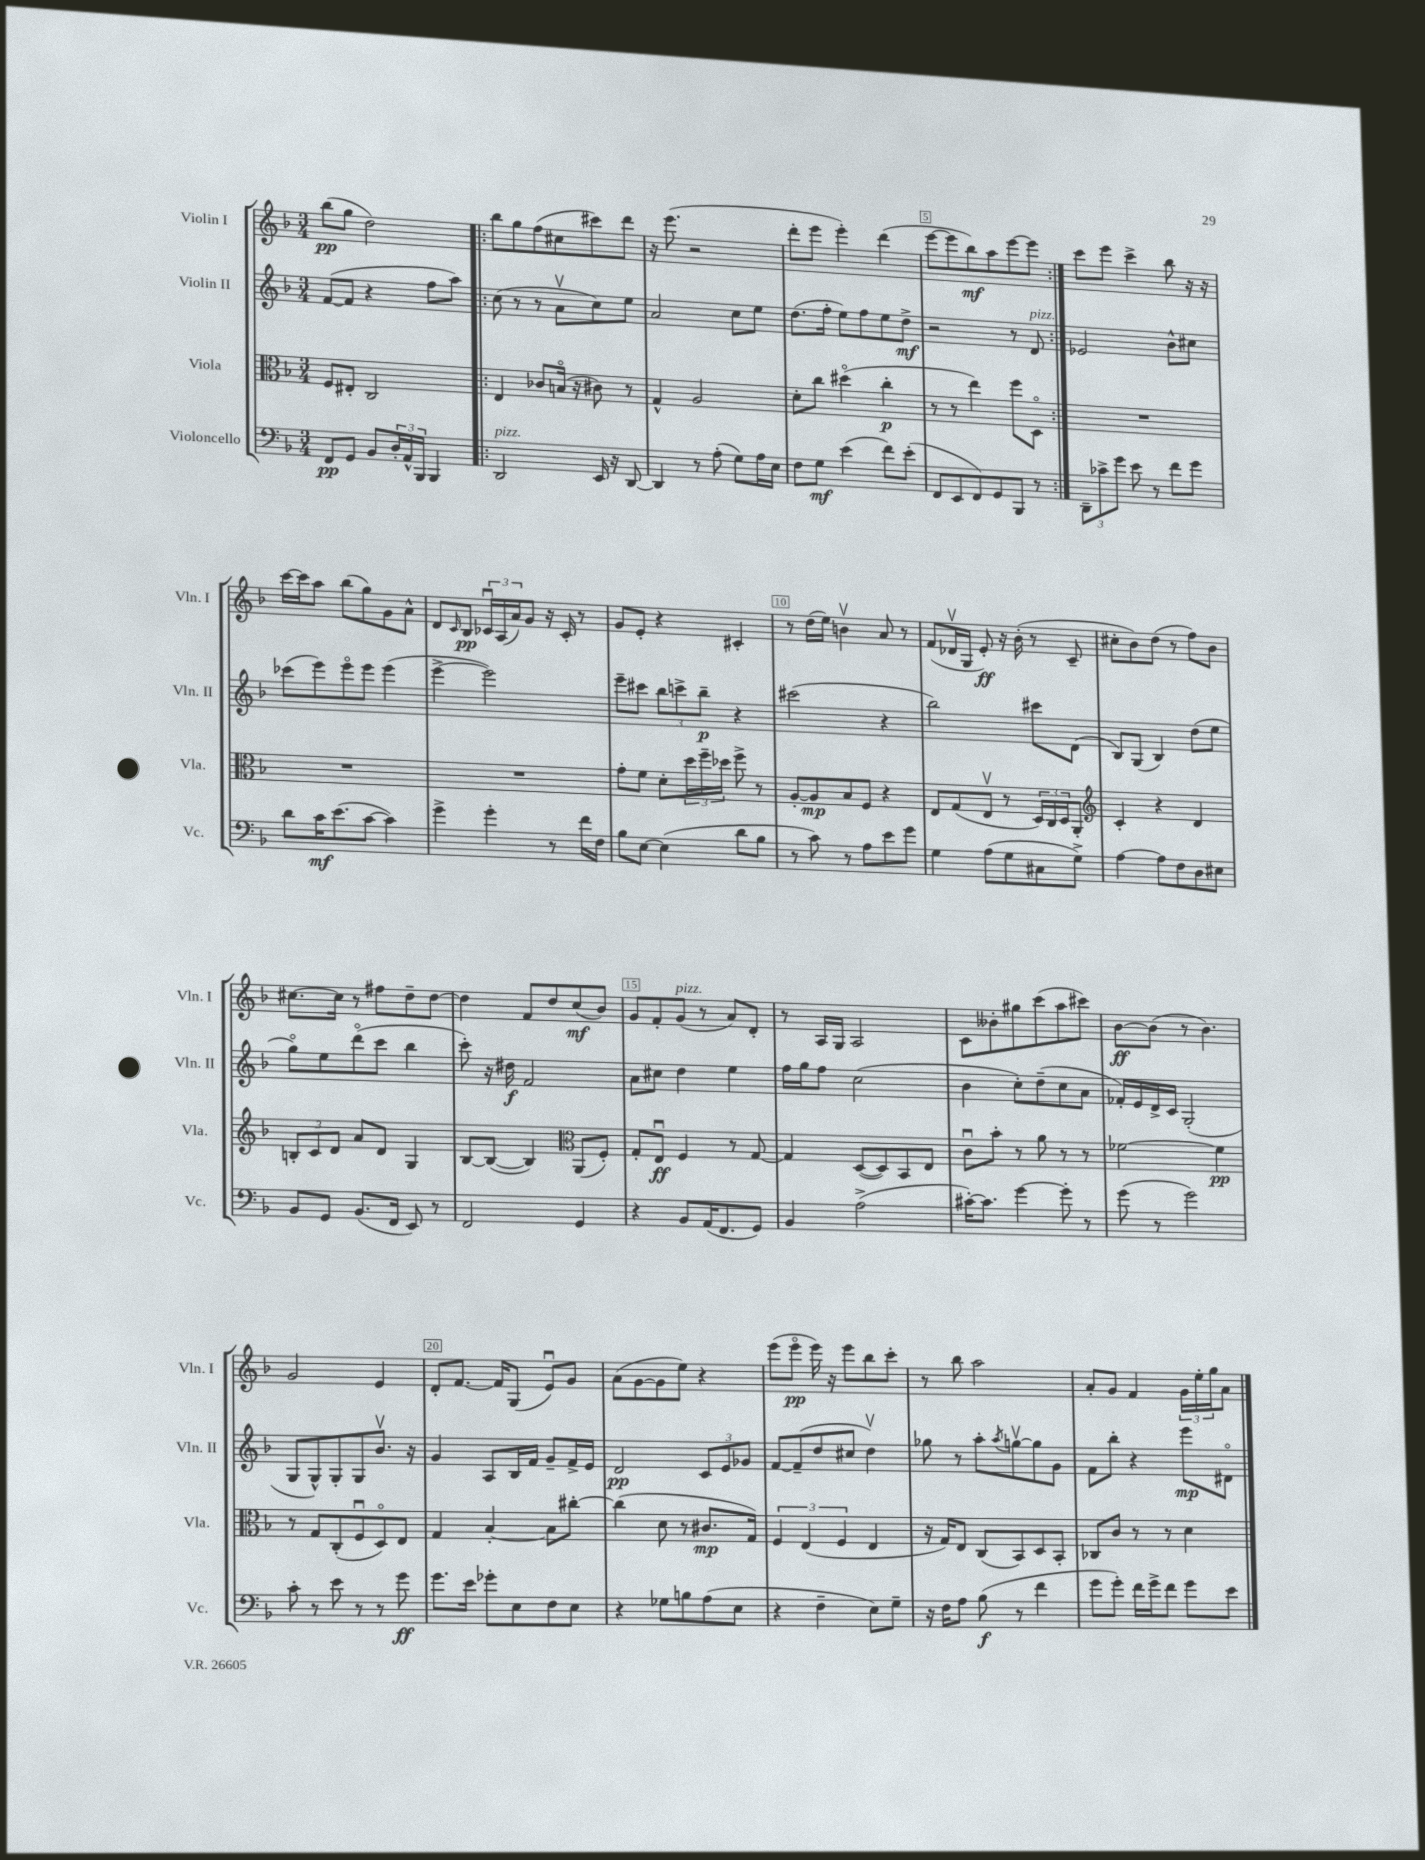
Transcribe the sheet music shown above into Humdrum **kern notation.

**kern	**kern	**kern	**kern
*staff4	*staff3	*staff2	*staff1
*clefF4	*clefC3	*clefG2	*clefG2
*k[b-]	*k[b-]	*k[b-]	*k[b-]
*M3/4	*M3/4	*M3/4	*M3/4
8FF/L	8F/L	([8f/L	(8bb-\L
8GG/J	8E#'/J	8f/]J	8gg\J
8BB-/L	2C/	4r	2dd\)
24D'/L	.	.	.
24AA^^/	.	.	.
24BBB-/JJ	.	.	.
4BBB-/	.	8ff\L	.
.	.	8aa\J)	.
=!|:	=!|:	=!|:	=!|:
2DD/	4E/	(8cc\	8bb-\L
.	.	8r	8gg\
.	8c-/L	8r	(8ff\
.	(16Bo/Jk	8av\L	8cc#\
.	16r	.	.
16EE/	8c#\)	8cc\)	8ccc#\)
16r	.	.	.
[8DD/	8r	8ee\J	8ddd\J
=	=	=	=
4DD/]	4G^^/	2a/	16r
.	.	.	(8.eee\
8r	2A/	.	2r
(8A'\	.	.	.
8G\L)	.	8cc\L	.
16A\L	.	8ee\J	.
16E\JJ	.	.	.
=	=	=	=
8F\L	8d'\L	(8.dd\L	8ddd'\L
8G\J	8cc\J	.	8eee\J
.	.	16ff'\Jk	.
(4e\	(4dd#o\	8ee\L)	4eee'\)
.	.	8ff\	.
8f\L)	4cc'\	8ee\	(4ddd\
(8e'\J	.	8dd^\J	.
=	=	=	=
8FF/L	8r	2r	[8eee\L
8EE/	8r	.	8eee\]
8FF/)	4ee\)	.	8bb-\)
8GG/	.	.	8aa\
8BBB-/J	8ff\L	8r	[8eee\
8r	8Do\J	8d/	8eee\]J
=:|!	=:|!	=:|!	=:|!
12DD~\L	2.r	2e-/	8ccc\L
12c-^\	.	.	.
.	.	.	8eee\J
12g\J	.	.	.
8e\	.	.	4ccc^\
8r	.	.	.
8f\L	.	8b-^^\L	8bb-\
8g\J	.	8cc#\J	16r
.	.	.	16r
=	=	=	=
8d\L	2.r	(8ccc-\L	[16ccc\LL
.	.	.	16ccc\]J
16c\K	.	8eee\)	8aa\J
(8.e\	.	.	.
.	.	8eeeo\	(8bb-\L
[8c\J	.	8eee\J	8gg\)
4c\])	.	(4eee\	8g\
.	.	.	8a^^\J
=	=	=	=
4g^\	2.r	[4eee^\	8d/L
.	.	.	16qqc/
.	.	.	8B-/J
4g'\	.	2eee\])	24c-u/LL
.	.	.	(24A/
.	.	.	24a/J)
.	.	.	8g/J
8r	.	.	16r
.	.	.	16c-'/
16f\LL	.	.	8r
16F\JJ	.	.	.
=	=	=	=
8B-\L	8g'\L	8eee~\L	8g/L
[8E\J	8f\J	8ccc#\J	8e'/J
(4E\]	8d'\L	12bb-\L	4r
.	.	12ccc^\	.
.	24dd\L	.	.
.	24ff~\	12bb-~\J	.
.	24dd-\JJ	.	.
8d\L	8ff^\	4r	4c#'/
8B-\J	8r	.	.
=	=	=	=
8r	[8A'/L	(2ccc#\	8r
8c\)	8A/]	.	(16dd\LL
.	.	.	16ee\JJ)
8r	8B-/	.	4bv\
8A\L	8F/J	.	.
8e\	4r	4r	8a/
8g\J	.	.	8r
=	=	=	=
4G\	8E/L	2bb-\)	(8f/L
.	(8G/	.	16d-v/L
.	.	.	16G/JJ
(8A\L	8Ev/J	.	8e'/)
8G\	8r	.	16r
.	.	.	(16b-'\
8C#\	24D/LL)	8ccc#\L	8r
.	24C/	.	.
.	24D/J	.	.
8G^\J)	8AA'/J	(8d\J	8c~/
=	=	=	=
*	*clefG2	*	*
[4A\	4c'/	8B-/L)	8cc#'\L
.	.	(8G/J	8b-\)
8A\]L	4r	4B-/)	(8dd\J
8F\	.	.	8r
8D\	4d/	(8dd\L	8ff\L)
8E#\J	.	8ee\J	8b-\J
=	=	=	=
8BB-/L	12B'/L	8ggo\L)	[8.cc#\L
.	12c/	.	.
8GG/J	.	8ee\	.
.	12d/J	.	.
.	.	.	16cc#\]Jk
(8.BB-/L	8a/L	(8dddo\	8r
.	8d/J	8ccc\J	8ff#\L
16FF/Jk	.	.	.
8EE/)	4G/	4bb-\	8dd~\
8r	.	.	[8dd\J
=	=	=	=
2FF/	[8B-/L	8ccc'\)	4dd\]
.	(8B-/_J	16r	.
.	.	16dd#\	.
.	4B-/])	2f/	8f/L
.	.	.	8dd/
*	*clefC3	*	*
4GG/	(8AA/L	.	(8cc/
.	8F'/J)	.	8b-/J)
=	=	=	=
4r	8G'/L	8a\L	8g/L
.	8Eu/J	8cc#\J	8f'/
8BB-/L	4F/	4dd\	(8g/J
(16AA/K	.	.	8r
8.FF/	.	.	.
.	8r	4ee\	8a/L)
8GG/J)	[8G/	.	8d'/J
=	=	=	=
4BB-/	4G/]	16ff\LL	8r
.	.	16gg\J	.
.	.	8ff\J	16A/LL
.	.	.	16G/JJ
(2A^\	([8D/L	(2cc\	2A/
.	8D/])	.	.
.	8BB-/	.	.
.	8E/J	.	.
=	=	=	=
[16c#'\LK)	8cu\L	4b-\	8c\L
8.c#\]J	.	.	.
.	8b-'\J	.	8b--'\
[4g\	8r	8cc'\L)	8gg#\
.	8a\	(8dd~\	(8ccc\
8g'\]	8r	8cc\	8aa\
8r	8r	8a\J	8ccc#\J)
=	=	=	=
(8g\	[2f-\	16f-'/LL)	[8b-\L
.	.	16e/	.
8r	.	16d^/	(8b-\]J
.	.	16c/JJ	.
2g\)	.	(2G'/	8r
.	.	.	4.b-\)
.	4f-\]	.	.
=	=	=	=
8c'\	8r	8G/L	2g/
8r	8G/L	8G^^/)	.
8e\	(8C'/	8G'/	.
8r	8Fu/	8G/	.
8r	8Do/)	8.b-v/J	4e/
8g\	8E/J	.	.
.	.	16r	.
=	=	=	=
8.g\L	4G/	4g/	8d'/L
.	.	.	[8.f/J
16e\Jk	.	.	.
8g-'\L	[4B-'/	8A/L	.
.	.	.	16f/]LK
8E\	.	16B-/L	(8G/J
.	.	16f/JJ	.
8F\	8B-\]L	8g~/L	8eu/L)
8E\J	[8cc#'\J	16f^/L	8g/J
.	.	16e/JJ	.
=	=	=	=
4r	(4cc#\]	2d/	(8a\L
.	.	.	[8g\
8G-\L	8d\	.	8g\]
8B\	8r	.	8ee\J)
(8A\	8.c#/L	12c/L	4r
.	.	12e/	.
8E\J	.	.	.
.	.	12g-/J	.
.	16G/Jk)	.	.
=	=	=	=
4r	6F/	[8f/L	(8eee\L
.	.	(8f~/]	8eeeo\J
.	(6E/	.	.
4F~\	.	8dd/	16eee\)
.	.	.	16r
.	6F/	.	.
.	.	8cc#/J	8eee\L
8E\L)	4E/	4ddv\)	8bb-\
8G~\J	.	.	8ccc'\J
=	=	=	=
16r	16r	8gg-\	8r
16F\LK	16G/LK)	.	.
8A\J	8E/J	8r	8bb-\
(8B-\	(8C/L	8aa'\L	2aa\
.	.	8qaa/	.
8r	8BB-/)	[8ggv\	.
4f\	8D/	8gg\]	.
.	8BB-'/J	8g\J	.
=	=	=	=
8g\L	8C-/L	8f\L	8a'/L
8g'\J)	8c/J	8bb-'\J	8g/J
16f\LL	8r	4r	4f/
16g^\J	.	.	.
8f\J	8r	.	.
8g\L	4d\	8eee\L	24g\LL
.	.	.	24ee'\
.	.	.	24gg\J
8e\J	.	8d#o\J	8a\J
==	==	==	==
*-	*-	*-	*-
